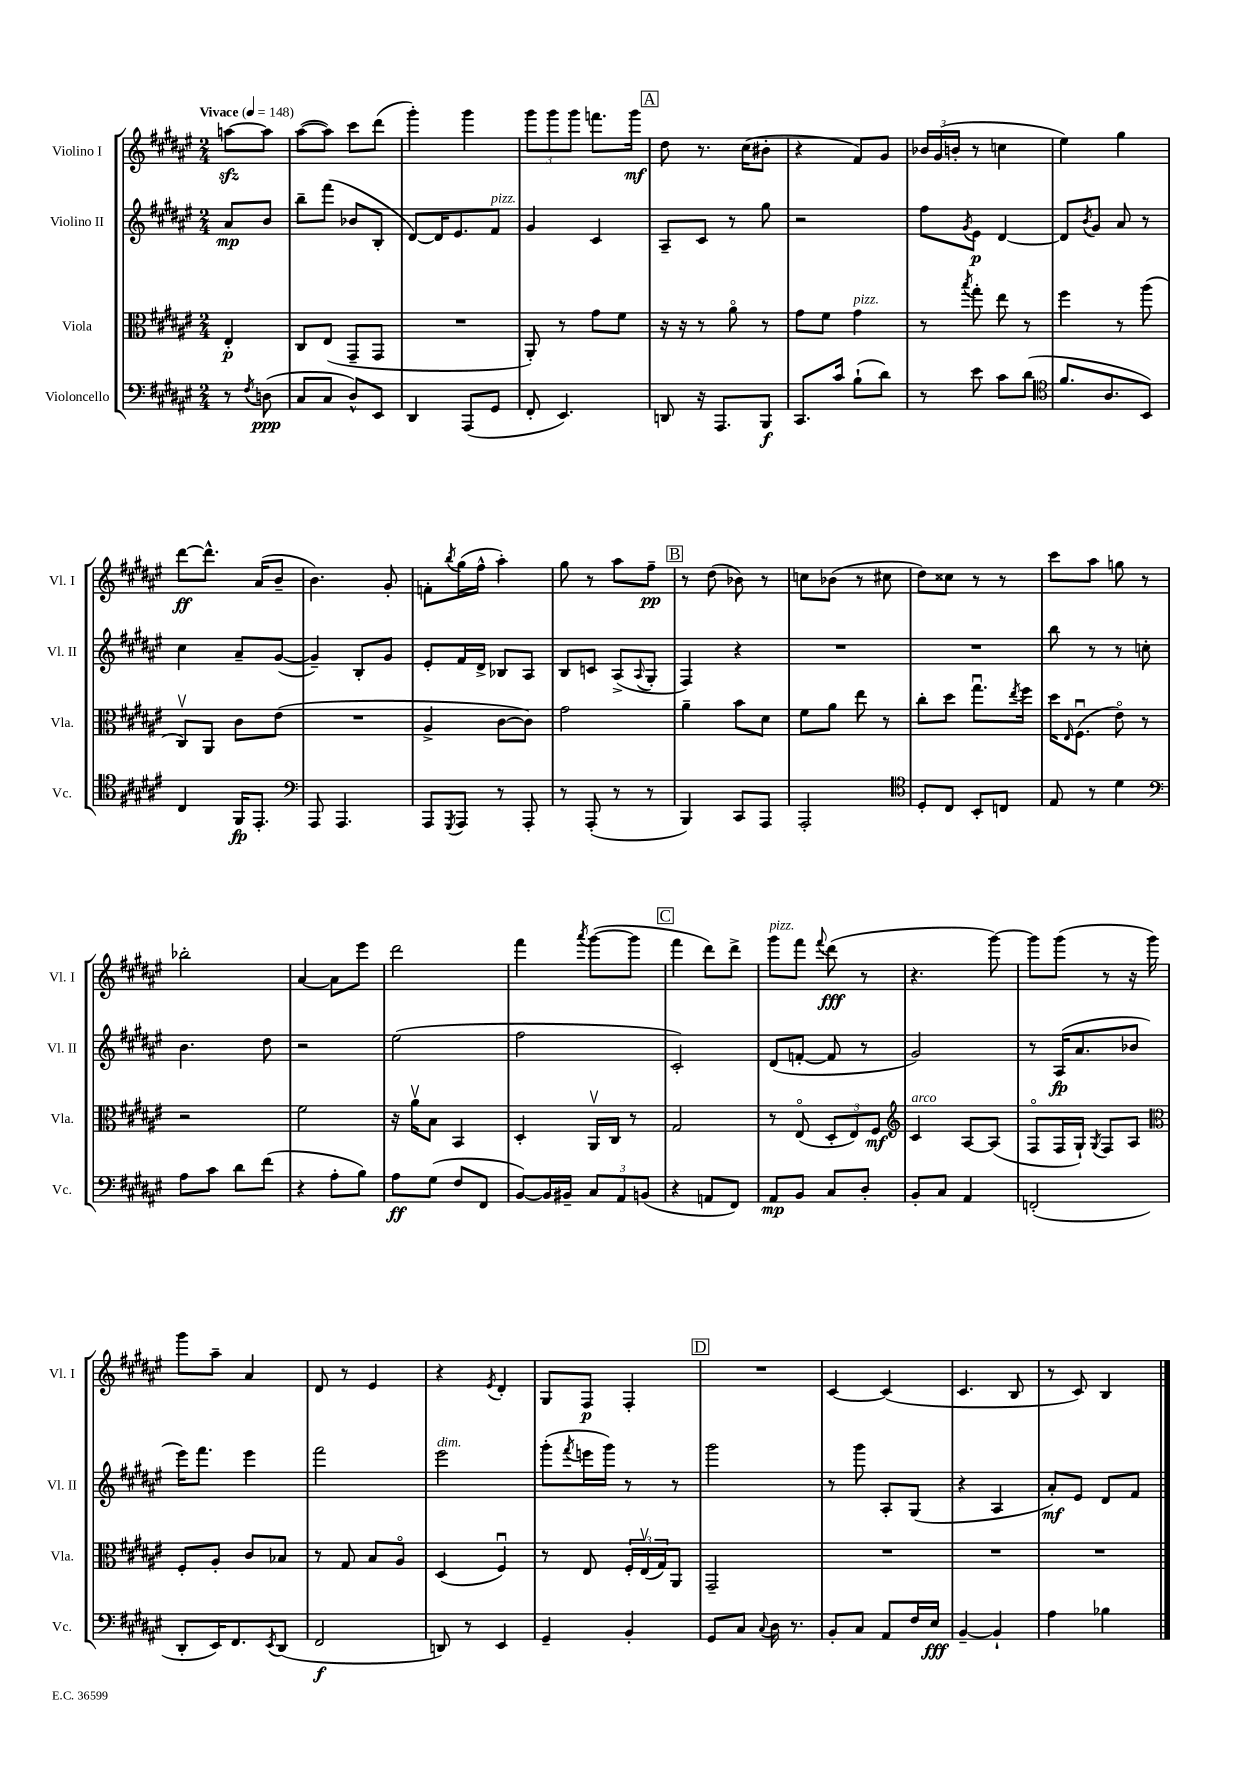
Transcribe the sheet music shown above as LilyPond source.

<<
\new StaffGroup <<
\new Staff = "s0" \with { instrumentName = "Violino I" shortInstrumentName = "Vl. I" } {
    \clef treble \key fis \major \numericTimeSignature \time 2/4 \partial 4 \tempo "Vivace" 4 = 148
    a''8~\sfz a''8 |
    ais''8~( ais''8) cis'''8 dis'''8( |
    gis'''4-.) gis'''4 |
    \tuplet 3/2 { gis'''8 gis'''8 gis'''8 } f'''8. gis'''16\mf |
    \mark \markup { \box "A" } dis''8 r8. cis''16( bis'8-. |
    r4 fis'8) gis'8 |
    \tuplet 3/2 { bes'16 gis'16( b'16-. } r8 c''4 |
    eis''4) gis''4 |
    dis'''8~\ff dis'''8.-^ ais'16( b'8-- |
    b'4.) gis'8-. |
    f'8-. \acciaccatura { b''8 } gis''16( fis''16-^ ais''4-.) |
    gis''8 r8 ais''8 fis''8--\pp |
    \mark \markup { \box "B" } r8 dis''8( bes'8) r8 |
    c''8 bes'8( r8 cis''8 |
    dis''8) cisis''8 r8 r8 |
    cis'''8 ais''8 g''8 r8 |
    bes''2-. |
    ais'4~ ais'8 eis'''8 |
    dis'''2 |
    fis'''4 \acciaccatura { ais'''8 } gis'''8~( gis'''8 |
    \mark \markup { \box "C" } fis'''4 dis'''8) dis'''8-> |
    gis'''8^\markup { \italic "pizz." } fis'''8 \appoggiatura { fis'''8 } dis'''8\fff( r8 |
    r4. gis'''8~) |
    gis'''8 gis'''8( r8 r16 gis'''16) |
    gis'''8 ais''8-- ais'4 |
    dis'8 r8 eis'4 |
    r4 \acciaccatura { eis'8 } dis'4-. |
    gis8 fis8\p fis4-. |
    \mark \markup { \box "D" } R2 |
    cis'4~ cis'4( |
    cis'4. b8 |
    r8 cis'8) b4 \bar "|." |
}
\new Staff = "s1" \with { instrumentName = "Violino II" shortInstrumentName = "Vl. II" } {
    \clef treble \key fis \major \numericTimeSignature \time 2/4 \partial 4
    ais'8\mp b'8 |
    b''8-- fis'''8( bes'8 b8-. |
    dis'8~) dis'16 eis'8. fis'8^\markup { \italic "pizz." } |
    gis'4 cis'4 |
    \mark \markup { \box "A" } ais8-- cis'8 r8 gis''8 |
    r2 |
    fis''8 \acciaccatura { gis'8 } eis'8\p dis'4~ |
    dis'8 \acciaccatura { b'8 } gis'8 ais'8 r8 |
    cis''4 ais'8-- gis'8~( |
    gis'4--) b8-. gis'8 |
    eis'8-. fis'16 dis'16-> bes8 ais8 |
    b8 c'8 ais8->( \appoggiatura { ais8 } gis8-. |
    \mark \markup { \box "B" } fis4) r4 |
    R2 |
    R2 |
    b''8 r8 r8 c''8-. |
    b'4. dis''8 |
    r2 |
    eis''2( |
    fis''2 |
    \mark \markup { \box "C" } cis'2-.) |
    dis'8( f'8~-. f'8 r8 |
    gis'2) |
    r8 ais16\fp( ais'8. bes'8 |
    eis'''16) fis'''8. eis'''4 |
    fis'''2 |
    eis'''2^\markup { \italic "dim." } |
    gis'''8-.( \acciaccatura { fis'''8 } e'''16 gis'''16) r8 r8 |
    \mark \markup { \box "D" } gis'''2 |
    r8 gis'''8 ais8-. gis8( |
    r4 ais4 |
    ais'8-.\mf) eis'8 dis'8 fis'8 \bar "|." |
}
\new Staff = "s2" \with { instrumentName = "Viola" shortInstrumentName = "Vla." } {
    \clef alto \key fis \major \numericTimeSignature \time 2/4 \partial 4
    eis4-.\p |
    cis8 eis8( gis,8-- gis,8 |
    R2 |
    ais,8-.) r8 gis'8 fis'8 |
    \mark \markup { \box "A" } r16 r16 r8 ais'8\flageolet r8 |
    gis'8 fis'8 gis'4^\markup { \italic "pizz." } |
    r8 \acciaccatura { b''8 } gis''8-. eis''8 r8 |
    fis''4 r8 ais''8( |
    cis8\upbow) ais,8 cis'8 eis'8( |
    R2 |
    ais4-> cis'8~ cis'8) |
    gis'2 |
    \mark \markup { \box "B" } ais'4-- b'8 dis'8 |
    fis'8 ais'8 eis''8 r8 |
    cis''8-. dis''8 gis''8.\downbow \acciaccatura { eis''8 } fis''16 |
    dis''16 \grace { eis16 } fis8.\downbow( eis'8\flageolet) r8 |
    r2 |
    fis'2 |
    r16 ais'16\upbow b8 b,4 |
    dis4-. ais,16\upbow cis16 r8 |
    \mark \markup { \box "C" } gis2 |
    r8 eis8\flageolet( \tuplet 3/2 { dis8-. eis8) fis8\mf } |
    \clef treble cis'4^\markup { \italic "arco" } ais8~ ais8( |
    fis8\flageolet fis16 gis16-!) \acciaccatura { gis8 } fis8 ais8 |
    \clef alto fis8-. ais8-. cis'8 bes8 |
    r8 gis8 b8 ais8\flageolet |
    dis4( fis4\downbow) |
    r8 eis8 \tuplet 3/2 { fis16-. eis16\upbow( gis16) } ais,8 |
    \mark \markup { \box "D" } gis,2-- |
    R2 |
    R2 |
    R2 \bar "|." |
}
\new Staff = "s3" \with { instrumentName = "Violoncello" shortInstrumentName = "Vc." } {
    \clef bass \key fis \major \numericTimeSignature \time 2/4 \partial 4
    r8 \acciaccatura { fis8 } d8\ppp( |
    cis8 cis8 dis8-^) eis,8 |
    dis,4 ais,,8( gis,8 |
    fis,8-. eis,4.) |
    \mark \markup { \box "A" } d,8 r16 ais,,8. b,,8\f |
    cis,8. cis'16 b8-!( dis'8) |
    r8 eis'8 cis'8 dis'8( |
    \clef tenor fis'8. ais8. b,8) |
    cis4 fis,16\fp eis,8.-. |
    \clef bass ais,,8 ais,,4. |
    ais,,8 \acciaccatura { gis,,8 } ais,,8 r8 ais,,8-. |
    r8 ais,,8-.( r8 r8 |
    \mark \markup { \box "B" } b,,4) cis,8 ais,,8 |
    ais,,2-. |
    \clef tenor dis8-. cis8 b,8-. c8 |
    eis8 r8 dis'4 |
    \clef bass ais8 cis'8 dis'8 fis'8( |
    r4 ais8-. b8) |
    ais8\ff gis8( fis8 fis,8 |
    b,8~) b,16 bis,16-- \tuplet 3/2 { cis8 ais,8 b,8( } |
    \mark \markup { \box "C" } r4 a,8 fis,8) |
    ais,8\mp b,8 cis8 dis8-. |
    b,8-. cis8 ais,4 |
    f,2-.( |
    dis,8-. eis,16) fis,8. \acciaccatura { eis,8 } dis,8( |
    fis,2\f |
    d,8) r8 eis,4 |
    gis,4-- b,4-. |
    \mark \markup { \box "D" } gis,8 cis8 \appoggiatura { cis8 } dis16 r8. |
    b,8-. cis8 ais,8 fis16 eis16\fff |
    b,4~-- b,4-! |
    ais4 bes4 \bar "|." |
}
>>
>>
\layout { \context { \Score \remove "Bar_number_engraver" } }
